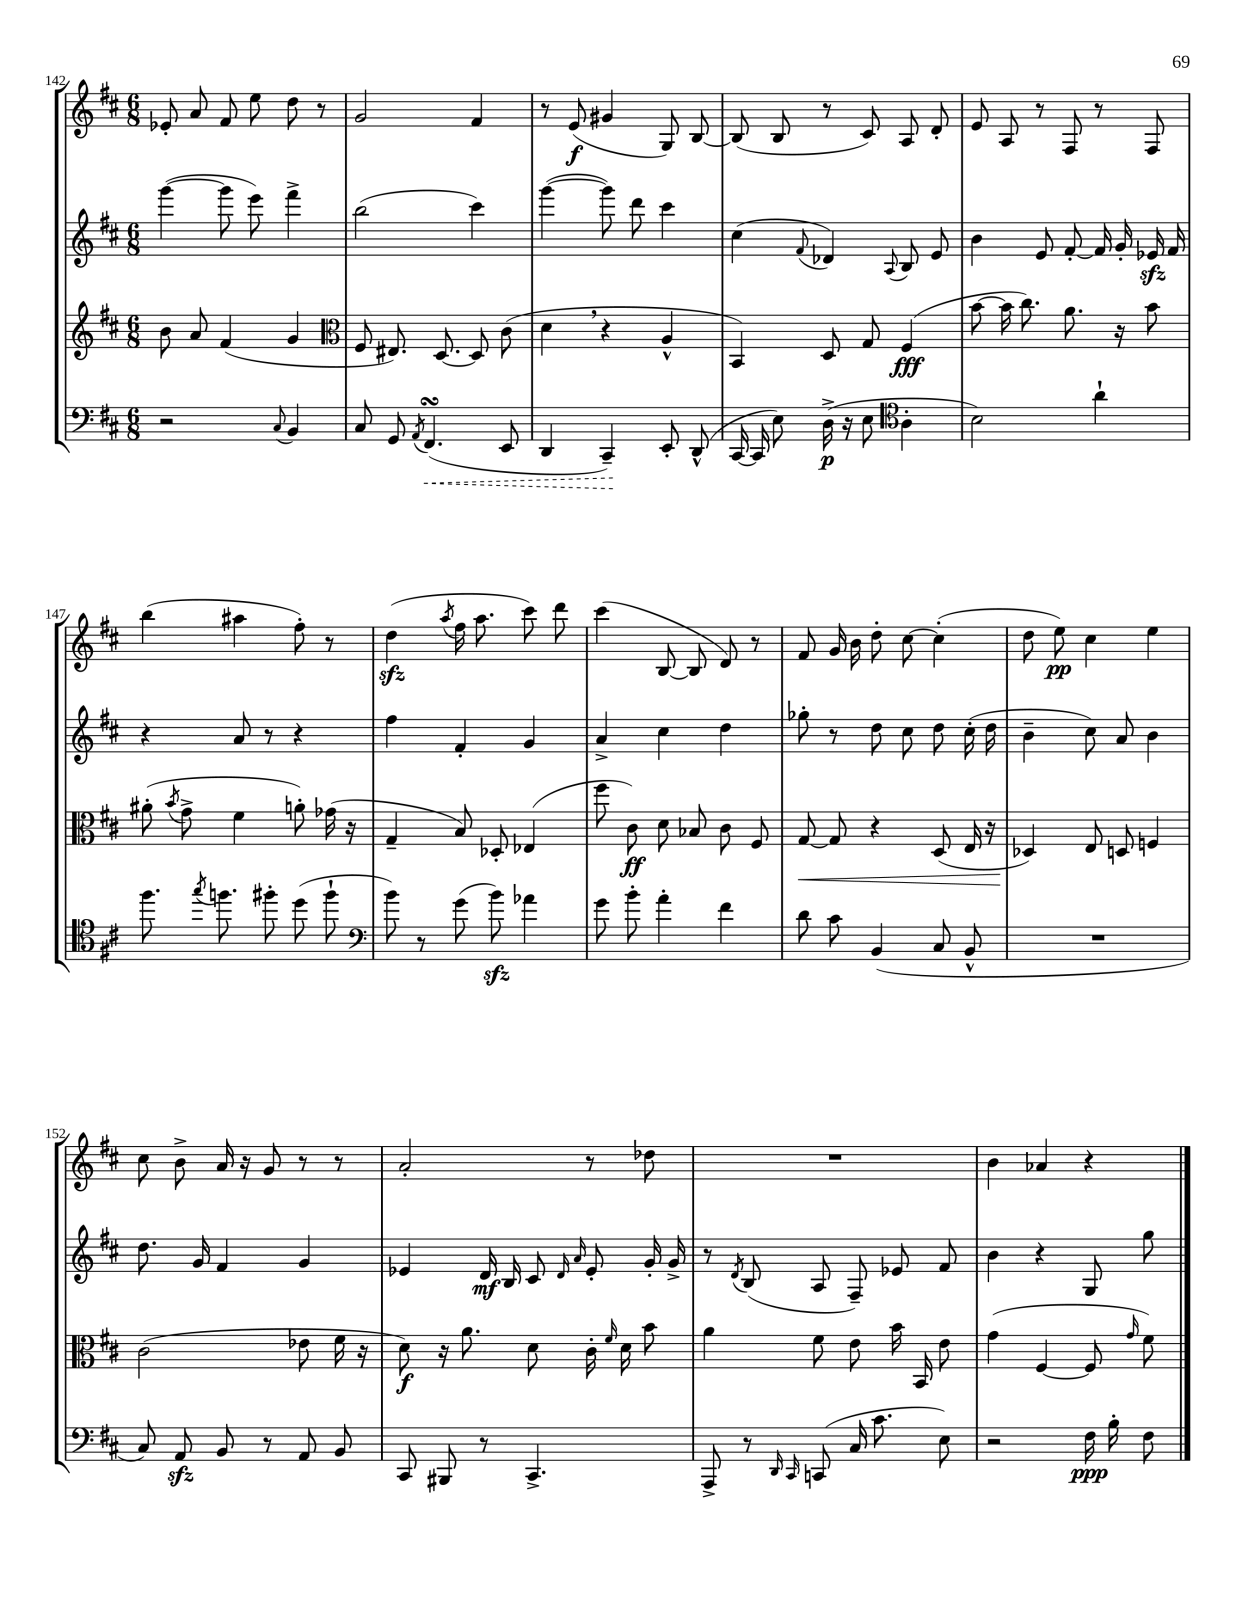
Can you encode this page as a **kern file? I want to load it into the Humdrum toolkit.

**kern	**kern	**kern	**kern
*staff4	*staff3	*staff2	*staff1
*clefF4	*clefG2	*clefG2	*clefG2
*k[f#c#]	*k[f#c#]	*k[f#c#]	*k[f#c#]
*M6/8	*M6/8	*M6/8	*M6/8
2r	8b	([4ggg	8e-'
.	8a	.	8a
.	(4f#	8ggg]	8f#
.	.	8eee)	8ee
8qqC#	.	.	.
4BB	4g	4fff#^	8dd
.	.	.	8r
=	=	=	=
*	*clefC3	*	*
8C#	8F#	(2bb	2g
8GG	8.E#)	.	.
8qAA	.	.	.
(4.FF#	.	.	.
.	[8.D	.	.
.	8D]	4ccc#)	4f#
8EE	(8c#	.	.
=	=	=	=
4DD	4d	([4ggg	8r
.	.	.	(8e
4CC#~)	4r	8ggg])	4g#
.	.	8ddd	.
8EE'	4A^^	4ccc#	8G)
(8DD^^	.	.	[8B
=	=	=	=
[16CC#	4BB)	(4cc#	(8B]
16CC#]	.	.	.
8E)	.	.	8B
.	.	8qqf#	.
(16D^	8D	4d-)	8r
16r	.	.	.
8E	8G	.	8c#)
*clefC4	*	*	*
.	.	8qqA	.
4A'	(4F#	8B	8A
.	.	8e	8d'
=	=	=	=
2B)	[8b	4b	8e
.	16b]	.	8A
.	8.cc#)	.	.
.	.	8e	8r
.	8.a	[8f#'	8F#
4a`	.	16f#]	8r
.	16r	16g'	.
.	8b	16e-	8F#
.	.	16f#	.
=	=	=	=
8.ff#	(8a#'	4r	(4bb
.	8qb	.	.
.	8g^	.	.
8qgg	.	.	.
8.ff	.	.	.
.	4f#	8a	4aa#
8ff#'	.	8r	.
(8dd	8a')	4r	8ff#')
8ff#`	(16g-	.	8r
.	16r	.	.
=	=	=	=
*clefF4	*	*	*
8b)	4G~	4ff#	(4dd
8r	.	.	.
.	.	.	8qaa
(8g	8B)	4f#'	16ff#
.	.	.	8.aa
8b)	8D-'	.	.
4a-	(4E-	4g	8ccc#)
.	.	.	8ddd
=	=	=	=
8g	8ff#	4a^	(4ccc#
8b'	8c#)	.	.
4a'	8d	4cc#	[8B
.	8B-	.	8B]
4f#	8c#	4dd	8d)
.	8F#	.	8r
=	=	=	=
8d	[8G	8gg-'	8f#
8c#	8G]	8r	16g
.	.	.	16b
(4BB	4r	8dd	8dd'
.	.	8cc#	[8cc#
8C#	(8D	8dd	(4cc#']
8BB^^	16E	(16cc#'	.
.	16r	16dd	.
=	=	=	=
2.r	4D-)	4b~	8dd
.	.	.	8ee)
.	8E	8cc#)	4cc#
.	8D	8a	.
.	4F	4b	4ee
=	=	=	=
8C#)	(2c#	8.dd	8cc#
8AA	.	.	8b^
.	.	16g	.
8BB	.	4f#	16a
.	.	.	16r
8r	.	.	8g
8AA	8e-	4g	8r
8BB	16f#	.	8r
.	16r	.	.
=	=	=	=
8CC#	8d)	4e-	2a'
8BBB#	16r	.	.
.	8.a	.	.
8r	.	16d	.
.	.	16B	.
4.CC#^	8d	8c#	.
.	.	16qqd	.
.	.	16qqa	.
.	16c#'	8e-'	8r
.	16qqf#	.	.
.	16d	.	.
.	8b	16g'	8dd-
.	.	16g^	.
=	=	=	=
8AAA^	4a	8r	2.r
.	.	8qd	.
8r	.	(8B	.
16qqDD	.	.	.
16qqCC#	.	.	.
(8CC	8f#	8A	.
16C#	8e	8F#~)	.
8.c#	.	.	.
.	16b	8e-	.
.	16BB	.	.
8E)	8e	8f#	.
=	=	=	=
2r	(4g	4b	4b
.	[4F#	4r	4a-
16F#	8F#]	8G	4r
16B'	.	.	.
.	16qqg	.	.
8F#	8f#)	8gg	.
==	==	==	==
*-	*-	*-	*-
